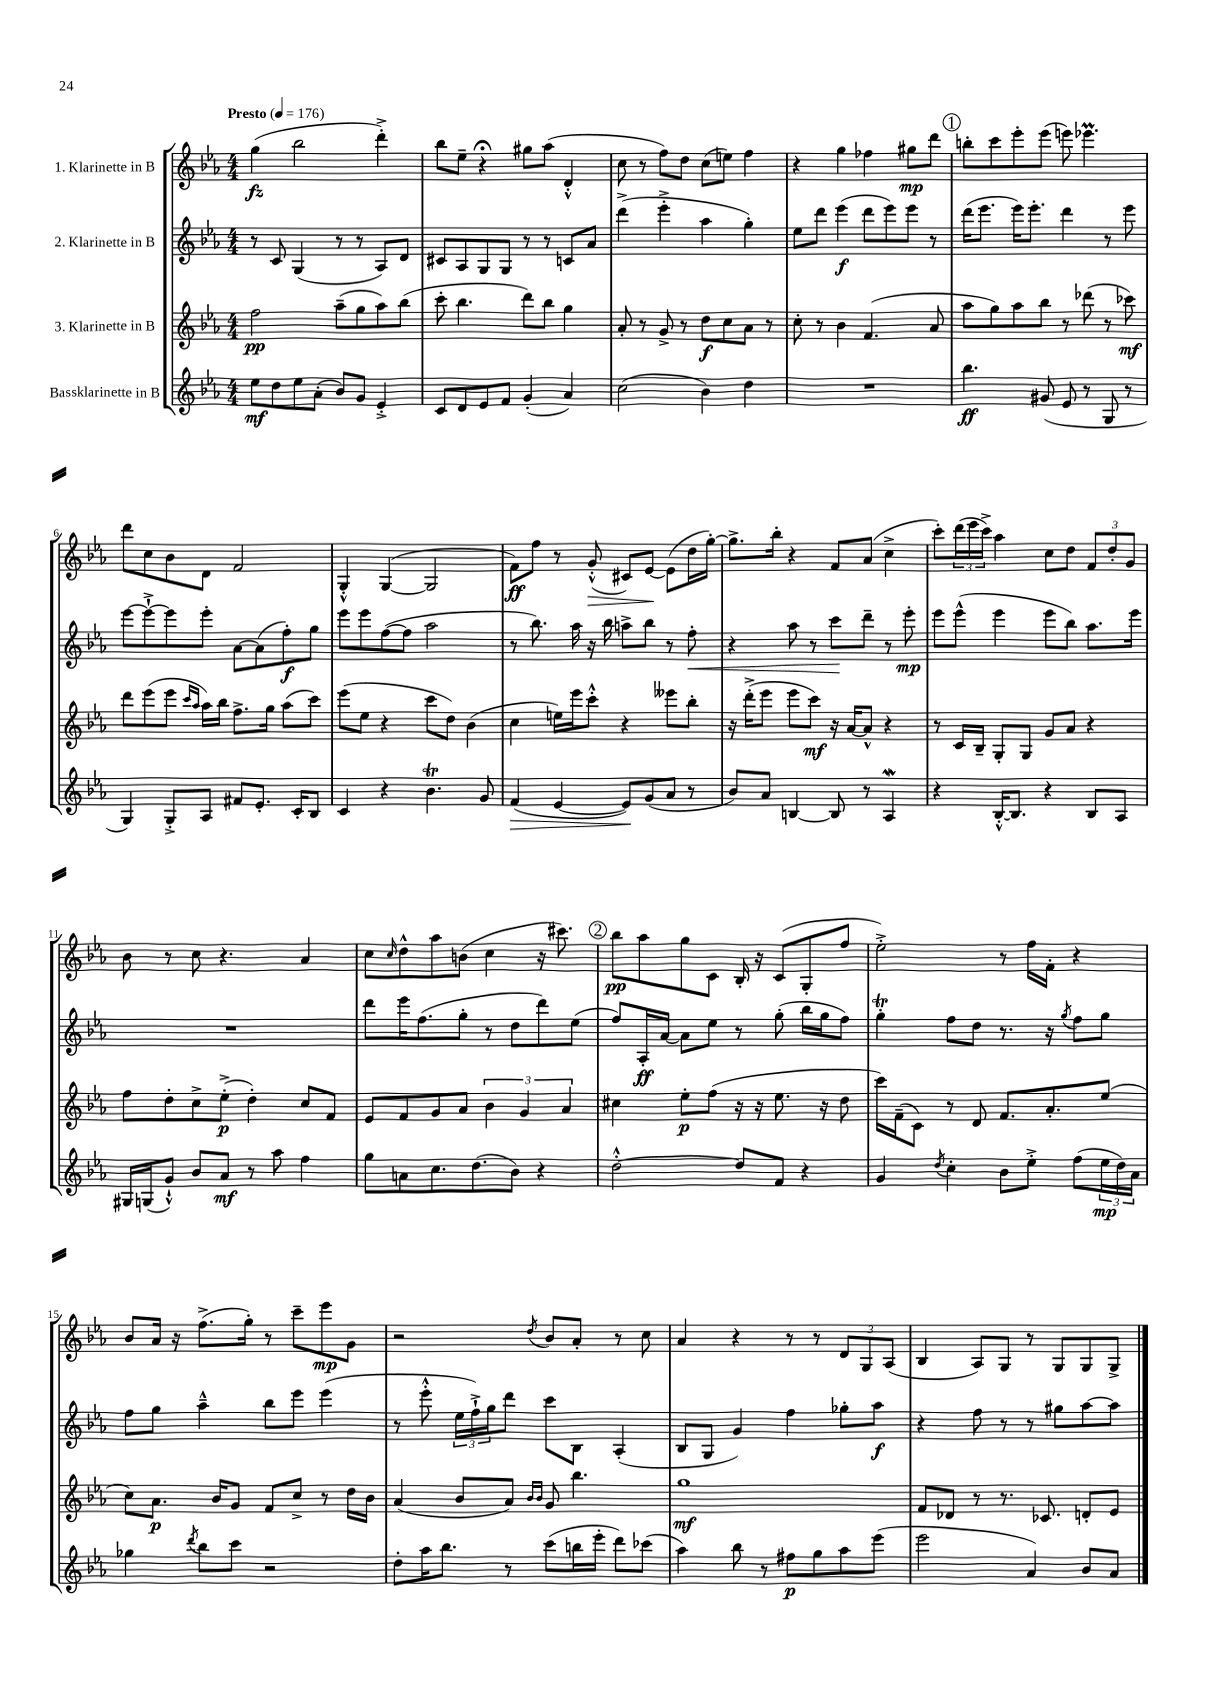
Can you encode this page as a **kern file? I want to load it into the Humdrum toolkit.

**kern	**kern	**kern	**kern
*staff4	*staff3	*staff2	*staff1
*clefG2	*clefG2	*clefG2	*clefG2
*k[b-e-a-]	*k[b-e-a-]	*k[b-e-a-]	*k[b-e-a-]
*M4/4	*M4/4	*M4/4	*M4/4
*MM176	*MM176	*MM176	*MM176
8ee-	2ff	8r	(4gg
8dd	.	8c	.
8ee-	.	(4G	2bb-
(8a-'	.	.	.
8b-)	(8aa-~	8r	.
8g	8gg	8r	.
4e-'^	8aa-)	8A-)	4ddd'^)
.	(8bb-	8d	.
=	=	=	=
8c	8ccc'	8c#	8bb-
8d	4.bb-	8A-	8ee-~
8e-	.	8G	4r;
8f	.	8G	.
(4g'	8ddd)	8r	8gg#
.	8bb-	8r	(8aa-
4a-)	4gg	8c	4d'^^
.	.	8a-	.
=	=	=	=
(2cc	8a-'	(4ddd^	8cc
.	8r	.	8r
.	8g^	4eee-'^	8ff)
.	8r	.	8dd
4b-)	8dd	4aa-	(8cc
.	8cc	.	8ee)
4dd	8a-	4gg')	4ff
.	8r	.	.
=	=	=	=
1r	8cc'	8ee-	4r
.	8r	8ddd	.
.	4b-	(4eee-	4gg
.	(4.f	8ddd	4ff-
.	.	8eee-)	.
.	.	8eee-	8gg#
.	8a-	8r	8ddd
=	=	=	=
4.bb-	8aa-	(16ddd	8bb'
.	.	8.eee-	.
.	8gg)	.	8ccc
.	8aa-	16eee-)	8eee-'
.	.	8.eee-'	.
(8g#	8bb-	.	(8eee-
8e-	8r	4ddd	8eee)
8r	(8ddd-	.	4.eee-
8G	8r	8r	.
8r	8ccc-)	8eee-	.
=	=	=	=
4G)	8ddd	[8eee-	8ddd
.	(8eee-	8eee-`^_	8cc
8G'^	8eee-	8eee-]	8b-
.	16qqccc	.	.
.	16qqaa-	.	.
8A-	16aa-)	8eee-'	8d
.	16bb-	.	.
8f#	8.ff^	[8a-	2f
8.e-'	.	(8a-]	.
.	16gg	.	.
.	(8aa-	8ff')	.
16c'	.	.	.
8B-	8ccc)	8gg	.
=	=	=	=
4c	(8eee-	8eee-	4G'^^
.	8ee-	8eee-	.
4r	4r	([8ff	([4G
.	.	8ff]	.
4.b-	8ccc	2aa-	2G]
.	8dd)	.	.
.	(4b-	.	.
8g	.	.	.
=	=	=	=
(4f	4cc	8r	8f)
.	.	8.bb-)	8ff
[4e-	16ee)	.	8r
.	16eee-	16aa-	.
.	8ccc'^^	16r	(8g'^^
.	.	16bb-	.
8e-])	4r	8aa^	8c#)
(8g	.	8bb-	[8e-
8a-	8eee--	8r	(8e-]
8r	8bb-'	8ff'	16dd
.	.	.	[16gg')
=	=	=	=
8b-)	16r	4r	8.gg^]
.	(16ddd'^	.	.
8a-	8eee-	.	.
.	.	.	16bb-'
[4B	8eee-	8aa-	4r
.	8ccc)	8r	.
8B]	16r	8ccc	8f
.	[16a-	.	.
8r	8a-^^]	8ddd~	(8a-
4A-	4r	8r	4cc^
.	.	8eee-'	.
=	=	=	=
4r	8r	8eee-	8ccc')
.	16c	(8eee-^^	(24ddd
.	.	.	24eee-
.	16B-~	.	.
.	.	.	24ccc^)
[16B-'^^	8G'	4eee-	4aa-
8.B-]	.	.	.
.	8G	.	.
4r	8g	8eee-	8cc
.	8a-	8bb-)	8dd
8B-	4r	8.aa-	12f
.	.	.	12dd'
8A-	.	.	.
.	.	.	12g
.	.	16eee-	.
=	=	=	=
16G#	8ff	1r	8b-
(16G	.	.	.
8g`^^)	8dd'	.	8r
8b-	8cc^	.	8cc
8a-	(8ee-'^	.	4.r
8r	4dd')	.	.
8aa-	.	.	.
4ff	8cc	.	4a-
.	8f	.	.
=	=	=	=
8gg	8e-	8ddd	8cc
.	.	.	16qqcc
8a	8f	16eee-	8dd^^
.	.	(8.ff	.
8.cc	8g	.	8aa-
.	8a-	8gg'	(8b
(8.dd	.	.	.
.	6b-	8r	4cc
8b-)	.	8dd	.
.	6g	.	.
4r	.	8ddd)	16r
.	.	.	8.ccc#)
.	6a-	.	.
.	.	(8ee-	.
=	=	=	=
[2dd'^^	4cc#	8ff)	8bb-
.	.	16A-'	8aa-
.	.	[16a-	.
.	8ee-'	8a-]	8gg
.	(8ff	8ee-	8c
8dd]	16r	8r	16B-'
.	16r	.	16r
8f	8.ee-	(8gg'	(8c
4r	.	16bb-	8G'
.	16r	16gg	.
.	8dd	8ff)	8ff
=	=	=	=
4g	16ccc)	4gg'	2ee-'^)
.	(16f~	.	.
.	8c)	.	.
8qdd	.	.	.
4cc'	8r	8ff	.
.	8d	8dd	.
8b-	8.f	8.r	8r
8ee-'^	.	.	16ff
.	8.a-'	16r	16f'
.	.	8qgg	.
(8ff	.	8ff	4r
24ee-	(8ee-	8gg	.
24dd)	.	.	.
24a-	.	.	.
=	=	=	=
4gg-	8cc)	8ff	8b-
.	8.a-	8gg	16a-
.	.	.	16r
8qddd	.	.	.
8bb-	.	4aa-~^^	(8.ff^
.	16b-	.	.
8ccc	8g	.	.
.	.	.	16gg')
2r	8f	8bb-	8r
.	8cc^	8eee-	8ccc~
.	8r	(4eee-	8eee-
.	16dd	.	8g
.	16b-	.	.
=	=	=	=
8dd'	(4a-	8r	2r
16aa-	.	8eee-'^^	.
8.bb-	.	.	.
.	8b-	24ee-	.
.	.	24ff`^)	.
.	.	24gg	.
8r	8a-)	8ddd	.
.	16qqb-	.	.
.	16qqb-	.	8qdd
(8ccc	8g	8ccc	8b-
16bb	4.bb-	8B-	8a-'
16eee-'	.	.	.
8ddd)	.	(4A-'	8r
(8ccc-	.	.	8cc
=	=	=	=
4aa-)	1gg	8B-	4a-
.	.	8G	.
8bb-	.	4g)	4r
8r	.	.	.
8ff#	.	4ff	8r
8gg	.	.	8r
8aa-	.	8gg-'	12d
.	.	.	12G
(8eee-	.	8aa-	.
.	.	.	(12A-
=	=	=	=
2eee-	8f	4r	4B-
.	8d-	.	.
.	8r	8ff	8A-)
.	8.r	8r	8G
4a-)	.	8r	8r
.	8.c-	.	.
.	.	8gg#	8G
8b-	8d'	[8aa-	8G
8a-	8e-	8aa-]	8G^
==	==	==	==
*-	*-	*-	*-
